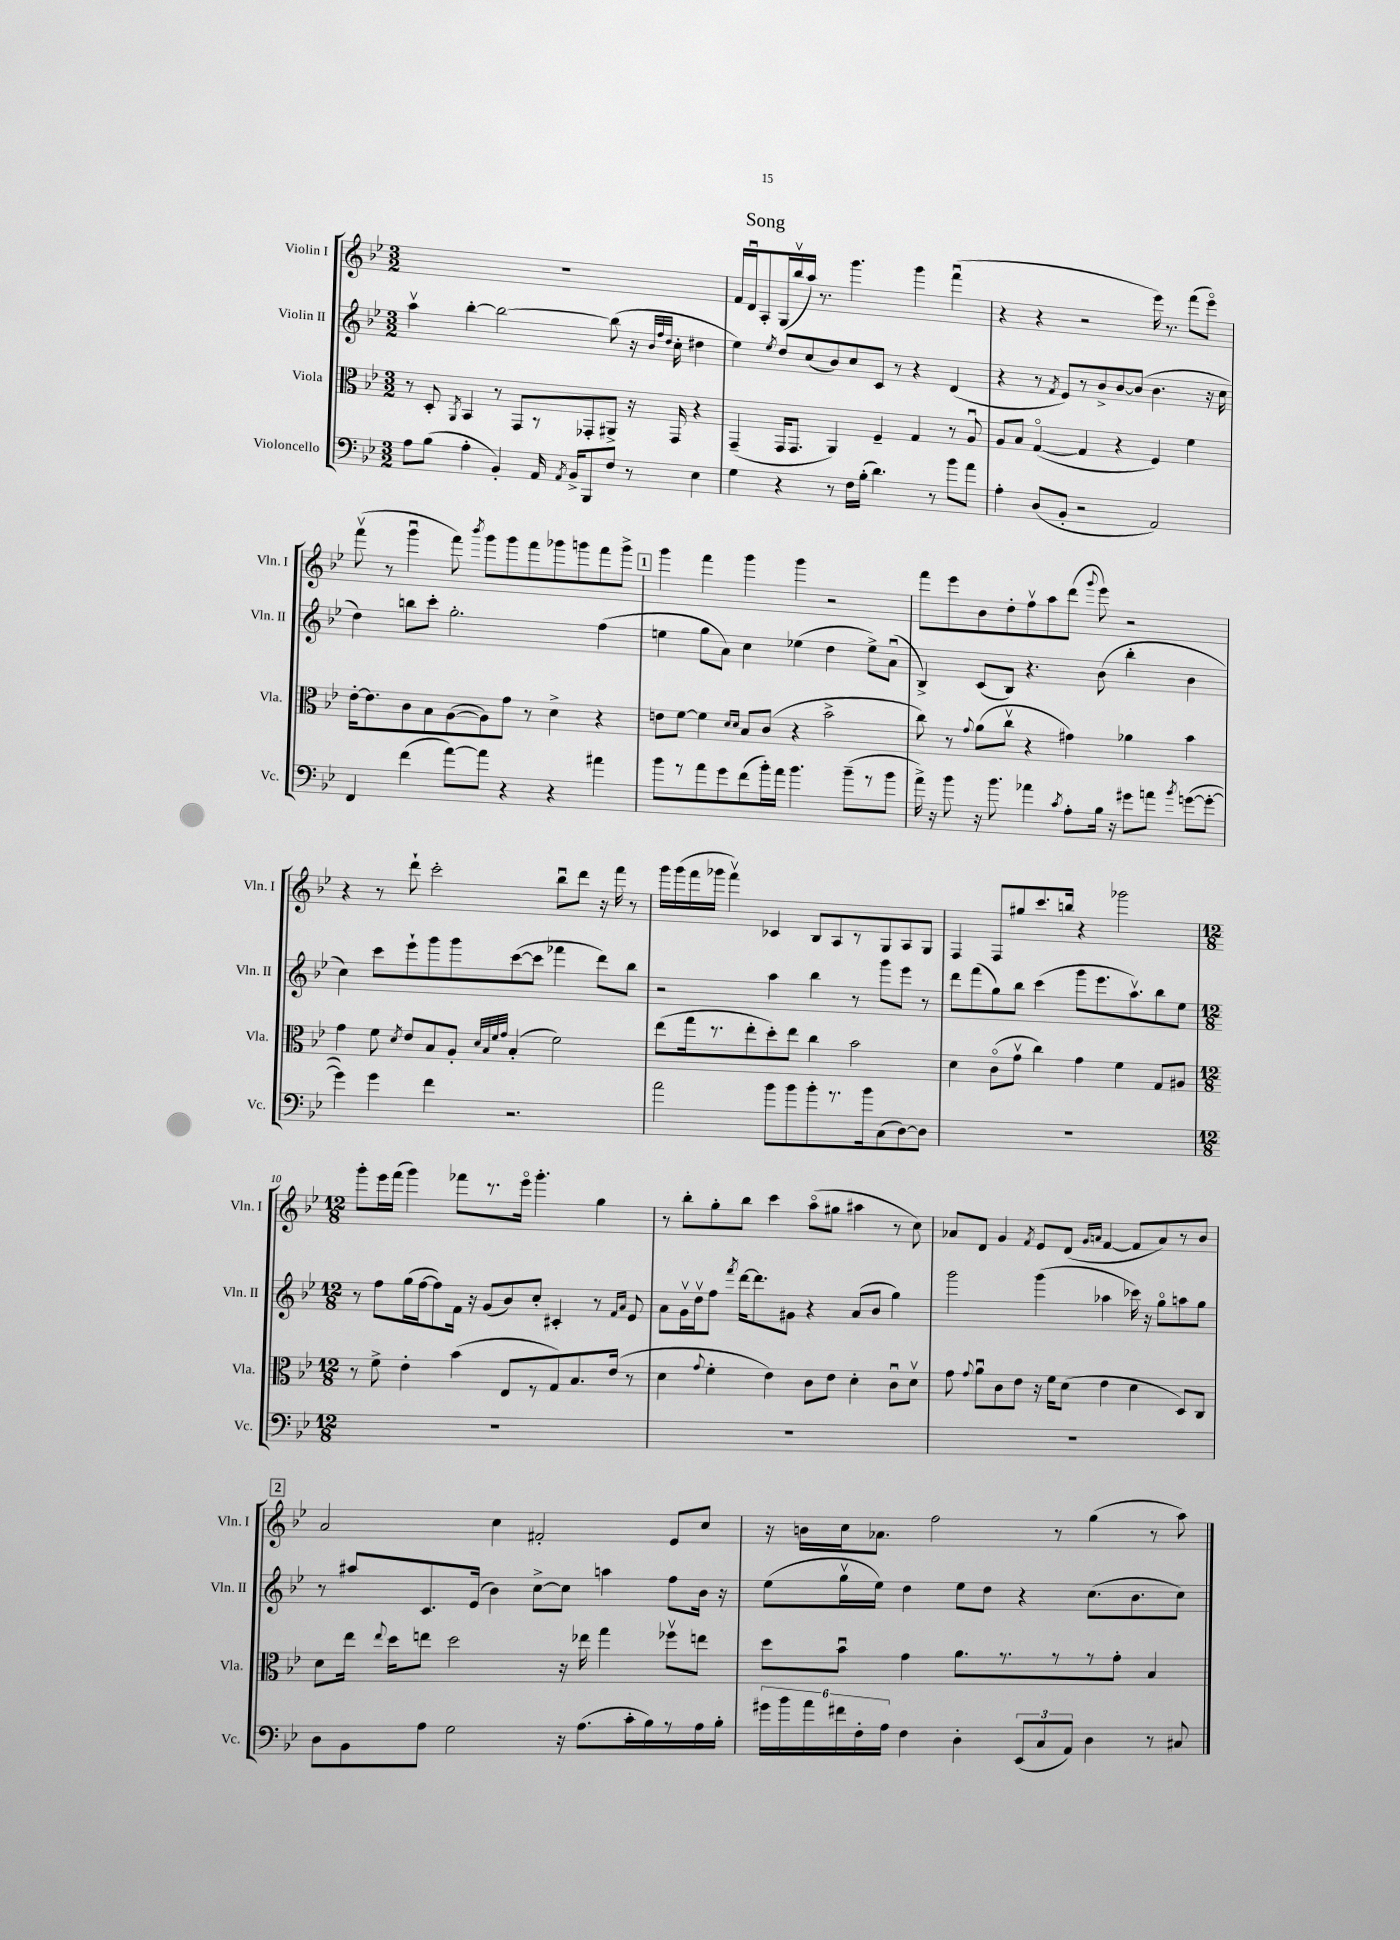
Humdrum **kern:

**kern	**kern	**kern	**kern
*staff4	*staff3	*staff2	*staff1
*clefF4	*clefC3	*clefG2	*clefG2
*k[b-e-]	*k[b-e-]	*k[b-e-]	*k[b-e-]
*M3/2	*M3/2	*M3/2	*M3/2
8A	8r	4aav	1.r
(8B-	8D'	.	.
.	8qAA	.	.
4A'	4BB-	[4bb-'	.
4BB-')	8r	2bb-_	.
.	8GG	.	.
16AA	8r	.	.
8qAA	.	.	.
16BB-^	.	.	.
8BBB-	8GG-'	.	.
8F	8AA#^	(8bb-]	.
8r	16r	16r	.
.	.	32qqb-	.
.	.	32qqff	.
.	.	32qqdd	.
.	16GG-	16cc'	.
4E-	4r	4dd#	.
=	=	=	=
4G	(4GG~	4ee-)	16f
.	.	.	16du
.	.	.	8A'
.	.	8qee-	.
4r	16GG	8dd	(16G
.	8.GG	.	16bb-v
.	.	(8cc	16aa)
.	.	.	8.r
8r	4AA)	8b-)	.
16F	.	8cc	4.ggg
(16B-'	.	.	.
4.d)	4F~	8c	.
.	.	8r	.
.	4G	4r	4ggg
8r	.	.	.
8b-	8r	(4d	(4fffu
8a	8Au	.	.
=	=	=	=
4A'	8A	4r	4r
.	8B-	.	.
(8D	([4Go	8r	4r
.	.	8qf	.
8BB-'	.	8e-)	.
2r	4G]	8r	2r
.	.	8b-^	.
.	4r	[8b-	.
.	.	(8b-]	.
2AA)	4F)	4.b-	16eee-)
.	.	.	8.r
.	4f	.	(8fff
.	.	16r	8eee-o)
.	.	16cc	.
=	=	=	=
4FF	[16e-'	4dd)	(8fffv
.	8.e-]	.	.
.	.	.	8r
(4f	8c	8bb	4gggu
.	8B-	8ccc'	.
[8a)	([8A	2.gg'	8fff)
.	.	.	8qbbb-
8a]	8A])	.	8ggg
4r	8g	.	8ggg
.	8r	.	8fff
4r	4d^	.	8ggg-
.	.	.	8ggg
4a#	4r	(4ff	8fff
.	.	.	8ggg^
=	=	=	=
8b-	8e	4ee	4ggg
8r	[8f	.	.
8a	4f]	8gg	4fff
8g	.	8a)	.
.	16qqd	.	.
.	16qqd	.	.
(8f	8B-	4cc	4ggg
16b-')	(8c	.	.
16a	.	.	.
4.b-	4r	(4ee-	4ggg
.	2b-^	4dd	2r
(8b-~	.	.	.
8r	.	8ee-^)	.
8b-	.	(8au	.
=	=	=	=
16a^)	8cc)	4B-^)	8fff
16r	.	.	.
8b-	8r	.	8eee-
.	8qqg	.	.
16r	(8a	(8c	8b-
8.b-	.	.	.
.	8ccv	8B-)	8dd'
4a-	4r	4.r	8ffv
.	.	.	8aa
8qc	.	.	.
8A'	4g#)	.	(8ddd
.	.	.	8qqggg
16B-	.	(8b-	8eee-)
16r	.	.	.
8g#	4a-	4bb-'	2r
8a	.	.	.
8qb-	.	.	.
([8g	4b-	4b-	.
8g'_	.	.	.
=	=	=	=
4g])	4g	4cc)	4r
4g	8f	8ccc	8r
.	8qd	.	.
.	8e-	8eee-`	8ddd`
4f	8B-	8ggg	2ccc'
.	8A'	8ggg	.
.	32qqd	.	.
.	32qqB-	.	.
.	32qqf	.	.
.	32qqg	.	.
2.r	(4B-'	([8ccc	.
.	.	8ccc]	.
.	2f)	4fff-	8bb-u
.	.	.	8ddd
.	.	8ddd)	16r
.	.	.	16fff
.	.	8bb-	8r
=	=	=	=
2a	(8ee-	2r	16ggg
.	.	.	(16ggg
.	16gg	.	16fff
.	8.r	.	16ggg-
.	.	.	4fffv)
.	8ee-'	.	.
8b-	8dd')	4aa	4c-
8b-	8ee-	.	.
8b-'	4cc	4bb-	8B-
8.r	.	.	8A
.	2b-	8r	8r
16b-	.	.	.
(8C	.	8ggg	8G
[8D)	.	8eee-	8A
8D]	.	8r	8G
=	=	=	=
1.r	4d	8ddd	4F
.	.	(8fff	.
.	(8co	8gg)	8F
.	8gv	8bb-	8gg#
.	4cc)	(4ccc	8.ccc
.	.	.	16bb
.	4g	8ggg	4r
.	.	8.eee-	.
.	4f	.	2ggg-
.	.	8.aav)	.
.	8G	8bb-	.
.	8A#	8ee-	.
=	=	=	=
*M12/8	*M12/8	*M12/8	*M12/8
1.r	8r	8r	8ggg'
.	8f^	8ff	16eee-
.	.	.	(16fff
.	4e-'	(16gg	4ggg)
.	.	[16ff	.
.	.	8ff])	.
.	(4b-	16f	8fff-
.	.	16r	.
.	.	(8g	8.r
.	8E-	8b-)	.
.	.	.	16eee-o
.	8r	8cc'	4.ggg'
.	8G)	4c#'	.
.	8.B-	.	.
.	.	8r	4gg
.	(16e-	.	.
.	.	16qqf	.
.	.	16qqa	.
.	8r	8e-	.
=	=	=	=
1.r	4d	8a	8r
.	.	16gv	8bb-'
.	.	16ddv	.
.	8qqg	.	.
.	4f'	8ff	8gg'
.	.	8qfff	.
.	.	[16ddd	8bb-
.	.	8.ddd]	.
.	4e-)	.	4ccc
.	.	8g#	.
.	8c	4r	(8aao
.	8e-	.	8gg#
.	4d'	(8a	4aa#
.	.	8b-	.
.	8cu	4gg)	8r
.	8dv	.	8cc)
=	=	=	=
1.r	8g	2ggg	8a-
.	8qqg	.	.
.	8au	.	8d
.	8c	.	4g
.	8e-	.	.
.	.	.	8qf
.	16r	(4ggg	8e-
.	16f	.	.
.	(8d	.	(8d
.	.	.	16qqg
.	.	.	16qqa
.	4e-	4aa-	[4f
.	4d	16ccc-)	8f]
.	.	16r	.
.	.	8ggo	8a)
.	8D)	8aa	8r
.	8C	8gg	8b-
=	=	=	=
8D	8d	8r	2a
8BB-	16ee-	8aa#	.
.	8qqee-	.	.
.	16dd	.	.
8A	8ee	8.c	.
2G	2dd	.	.
.	.	(16e-	.
.	.	4b-)	4cc
.	.	[8cc^	2f#'
16r	16r	8cc]	.
(8.A	16ee-	.	.
.	4gg	4aa	.
16c'	.	.	.
16B-)	.	.	.
8r	8ff-v	8ff	8e-
16A	8ee	16b-	8cc
16B-'	.	16r	.
=	=	=	=
24g#	8dd	(8ee-	16r
24b-	.	.	.
.	.	.	16b
24a	.	.	.
24f#	8b-u	16ggv	16cc
24F'	.	.	.
.	.	16ee-)	8.a-
24A	.	.	.
4F	4g	4dd	.
.	.	.	2ff
4D'	8.a	8ee-	.
.	.	8dd	.
.	8.r	.	.
(12EE-	.	4r	.
12C	.	.	.
.	8r	.	8r
12AA)	.	.	.
4D	8r	(8.cc	(4gg
.	8g'	.	.
.	.	8.b-	.
8r	4B-	.	8r
8C#	.	8cc)	8aa)
==	==	==	==
*-	*-	*-	*-
